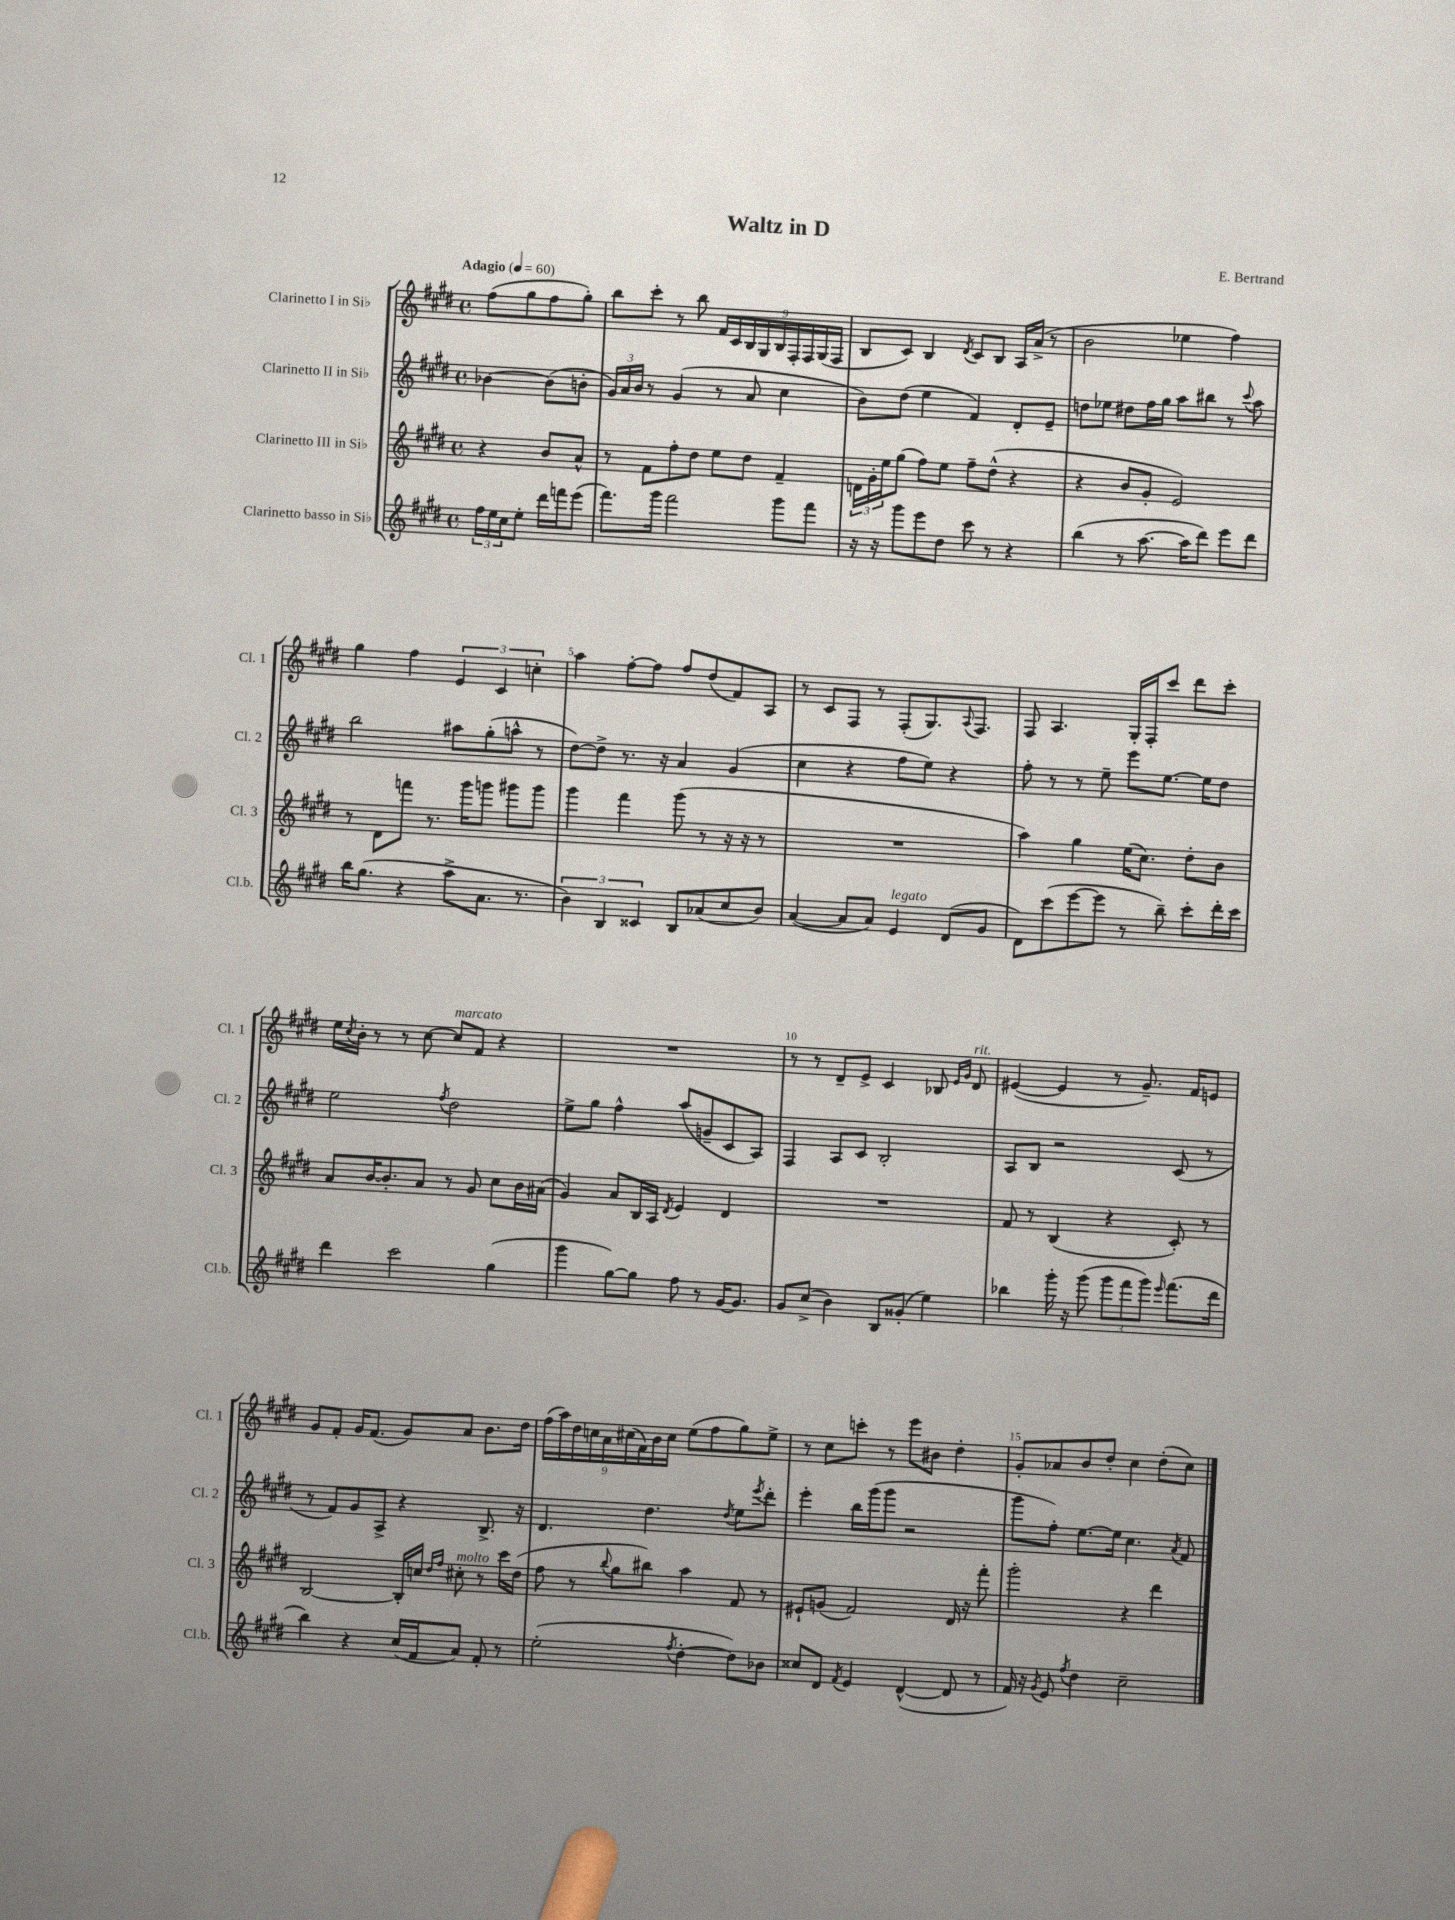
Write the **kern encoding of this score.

**kern	**kern	**kern	**kern
*part4	*part3	*part2	*part1
*staff4	*staff3	*staff2	*staff1
*I"Clarinetto basso in Si♭	*I"Clarinetto III in Si♭	*I"Clarinetto II in Si♭	*I"Clarinetto I in Si♭
*I'Cl.b.	*I'Cl. 3	*I'Cl. 2	*I'Cl. 1
*clefG2	*clefG2	*clefG2	*clefG2
*k[f#c#g#d#]	*k[f#c#g#d#]	*k[f#c#g#d#]	*k[f#c#g#d#]
*M4/4	*M4/4	*M4/4	*M4/4
*met(c)	*met(c)	*met(c)	*met(c)
*MM60	*MM60	*MM60	*MM60
=	=	=	=
!	!	!	!LO:TX:a:B:t=Adagio
24ff#\LL	4r	[4b-X\	(8ff#\L
24ee\	.	.	.
24cc#\J	.	.	.
8ee'\J	.	.	8gg#\
16ddd#\LL	8b/L	(8b-\L]	8ff#\
16fffn\J	.	.	.
(8eee\J	8a^^/J	8bn'\J	8gg#'\J)
=1	=1	=1	=1
8.fff#\L)	8r	24g#/LL)	8bb\L
.	.	24a/	.
.	.	24b/JJ	.
.	8f#\L	8r	8ccc#'\J
16ggg#\Jk	.	.	.
2fff#\	8ff#'\	(4g#/	8r
.	8dd#\J	.	8bb\
.	8ee\L	8r	18f#/LL
.	.	.	18c#/
.	.	.	18B/
.	8dd#\J	8a/	.
.	.	.	18G#/
.	.	.	18B/
8ggg#\L	4f#~/	4cc#\	.
.	.	.	18F#'/
.	.	.	18F#/
8fff#\J	.	.	.
.	.	.	(18G#/
.	.	.	18F#/JJ
=2	=2	=2	=2
16r	24dn\LL	8b\L)	8B/L
.	24g#'\	.	.
16r	.	.	.
.	24ee\J	.	.
8ggg#\L	(8gg#\J	(8dd#\J	8c#/J)
8eee\	8ff#\L)	4ee\	4B/
8dd#\J	8ee\J	.	.
.	.	.	8qd#/
8ccc#\	8ff#~\L	4f#/)	8c#/L
8r	(8dd#^^\J	.	8B/J
4r	4r	8d#'/L	16A/LL
.	.	.	(16a^/JJ
.	.	8e~/J	8r
=3	=3	=3	=3
(4bb\	4r	8ddn\L	2b\
.	.	8ee-X\J	.
8r	8b/L	8dd#X\L	.
[8.aa\	8g#'/J	16ff#\L	.
.	.	16gg#\JJ	.
.	2e/)	8aa\L	4ee-X\
16aa\KL]	.	.	.
8ddd#\J)	.	8bb#X\J	.
8eee\L	.	8r	4ff#\)
.	.	8qqccc#/	.
8ddd#\J	.	8aa\	.
!!LO:LB:g=z
=4	=4	=4	=4
16bb\KL	8r	2bb\	4gg#\
(8.gg#\J	.	.	.
.	8d#\L	.	.
4r	8fffn\J	.	4ff#\
.	8.r	.	.
8aa^\L	.	8aa#X\L	6e/
.	16ggg#\KL	.	.
8.a\J	8gggn\J	(8gg#'\	.
.	.	.	6c#/
.	8ggg#X\L	8aan^^\J	.
8.r	.	.	.
.	.	.	6ccn'\
.	8ggg#\J	8r	.
=5	=5	=5	=5
6b\)	4ggg#\	[8dd#\L)	4aa\
.	.	8dd#^\J]	.
6B/	.	.	.
.	4fff#\	8.r	[8ff#'\L
6c##X/	.	.	.
.	.	.	8ff#\J]
.	.	16r	.
8B/L	(8ggg#\	4a/	8ff#/L
(8a-X/	8r	.	(8dd#/
8cc#/	16r	(4g#/	8f#/)
.	16r	.	.
8b/J)	8r	.	8A/J
=6	=6	=6	=6
([4a/	1r	4cc#\	8r
.	.	.	8c#/L
8a/L]	.	4r	8F#/J
8a/J)	.	.	8r
!LO:TX:a:i:t=legato	!	!	!
4e/	.	8ff#\L	(8F#'/L
.	.	8ee\J)	8.G#/)
(8d#/L	.	4r	.
.	.	.	8qqA/
.	.	.	8.F#/J
8g#/J	.	.	.
=7	=7	=7	=7
8d#\L)	4aa\)	8ff#'\	8F#/
(8ccc#\	.	8r	4.A/
[8eee\	4gg#\	8r	.
8eee\J]	.	8ee~\	.
8r	(16ee\KL	8eee\L	16G#'/LL
.	8.cc#\J)	.	16F#'/J
8bb~\)	.	[8.ee\J	8ccc#/J
8ccc#'\L	8dd#'\L	.	8ddd#\L
.	.	16ee\KL]	.
16ddd#'\L	8b\J	8dd#\J	8ccc#'\J
16ccc#\JJ	.	.	.
!!LO:LB:g=z
=8	=8	=8	=8
4ddd#\	8a/L	2ee\	16ee\LL
.	.	.	8qcc#/
.	.	.	16b'\JJ
.	[16b/K	.	8r
.	8.b'/]	.	.
2ccc#\	.	.	8r
.	8a/J	.	[8cc#\
.	.	8qff#/	.
!	!	!	!LO:TX:a:i:t=marcato
.	8r	2dd#\	8cc#/L]
.	8g#/	.	8f#/J
(4gg#\	8cc#\L	.	4r
.	16b\L	.	.
.	(16a#X\JJ	.	.
=9	=9	=9	=9
4ggg#\	4g#/)	8ee^\L	1r
.	.	8gg#\J	.
[8gg#\L)	8a/L	4ff#^^\	.
8gg#\J]	16B/L	.	.
.	16A/JJ	.	.
.	8qd#/	.	.
8ff#\	4e/	(8aa/L	.
8r	.	8gn~/	.
[16g#/KL	4d#/	8c#/	.
8.g#/J]	.	.	.
.	.	8A/J)	.
=10	=10	=10	=10
8g#/L	1r	4F#/	8r
(8cc#^/J	.	.	8r
4b\)	.	8A/L	8d#~/L
.	.	8c#/J	8e^/J
8B/L	.	2B'/	4c#/
(8g##X'/J	.	.	.
4ee\)	.	.	8B-X/
.	.	.	16qqe/LL
.	.	.	16qqg#/JJ
!	!	!	!LO:TX:a:i:t=rit.
.	.	.	8d#/
=11	=11	=11	=11
4bb-X\	8f#/	8A/L	([4e#X/
.	8r	8B/J	.
16ggg#'\	(4B/	2r	4e#/]
16r	.	.	.
(8ggg#\	.	.	.
12ggg#\L	4r	.	8r
12fff#\	.	.	.
.	.	.	8.g#~/)
12ggg#\J)	.	.	.
16qqeee/	.	.	.
(8.fff#\L	8c#'/)	(8c#/	.
.	.	.	16f#/KL
.	8r	8r	8en/J
16ddd#\Jk	.	.	.
!!LO:LB:g=z
=12	=12	=12	=12
4bb\)	[2B/	8r	8g#/L
.	.	8f#/L)	8f#'/J
4r	.	8g#/	16g#/KL
.	.	.	(8.f#/J
.	.	8A^/J	.
(16cc#/LL	16B'/LL]	4r	8g#/L)
16f#/J	16ccn/JJ	.	.
.	16qqdd#/LL	.	.
.	16qqff#/JJ	.	.
!	!LO:TX:a:i:t=molto	!	!
8a/J)	8cc#X'\	.	8a/J
8f#'/	8r	8.B^/	8.b\L
8r	16ccc#\LL	.	.
.	(16dd#\JJ	16r	16dd#\Jk
=13	=13	=13	=13
(2ee'\	8ff#\	4.d#/	(18ff#\LL
.	.	.	18aa\)
.	.	.	18dd#\
.	8r	.	.
.	.	.	18ccn\
.	.	.	18a\
.	8qqbb/	.	.
.	8gg#\L	.	.
.	.	.	(18cc#X\
.	.	.	18f#\)
.	8bb#X\J)	4.dd#\	.
.	.	.	18b\
.	.	.	18cc#\JJ
8qff#/	.	.	.
[4dd#'\	4aa\	.	(8ee\L
.	.	.	8ff#\
.	.	8qdd#/	.
8dd#\L])	8f#/	8ee\L	8gg#\)
.	.	8qeee/	.
8b-X\J	8r	8ddd#'\J	8ee^\J
=14	=14	=14	=14
8cc##X/L	8e#X`/L	4eee'\	8r
8d#/J	(8gn/J	.	8cc#\L
8qf#/	.	.	.
4e/	2f#/)	16bb\LL	8cccn'\J
.	.	(16ggg#\J	.
.	.	8ggg#\J	8r
([4d#^^/	.	2r	8eee\L
.	.	.	8b#X\J
8d#/]	16d#/	.	4dd#'\
.	16r	.	.
8r	8fff#'\	.	.
=15	=15	=15	=15
16f#/)	2ggg#'\	8ggg#\L	8g#'/L
16r	.	.	.
8qg#/	.	.	.
8e/	.	8ff#'\J)	8a-X/
8qff#/	.	.	.
4dd#\	.	[8.ee\L	8b/
.	.	.	8dd#'/J
.	.	16ee\Jk]	.
2cc#~\	4r	4.cc#\	4cc#\
.	4ddd#\	.	(8dd#'\L
.	.	8qa/	.
.	.	8f#/	8cc#\J)
==	==	==	==
*-	*-	*-	*-
